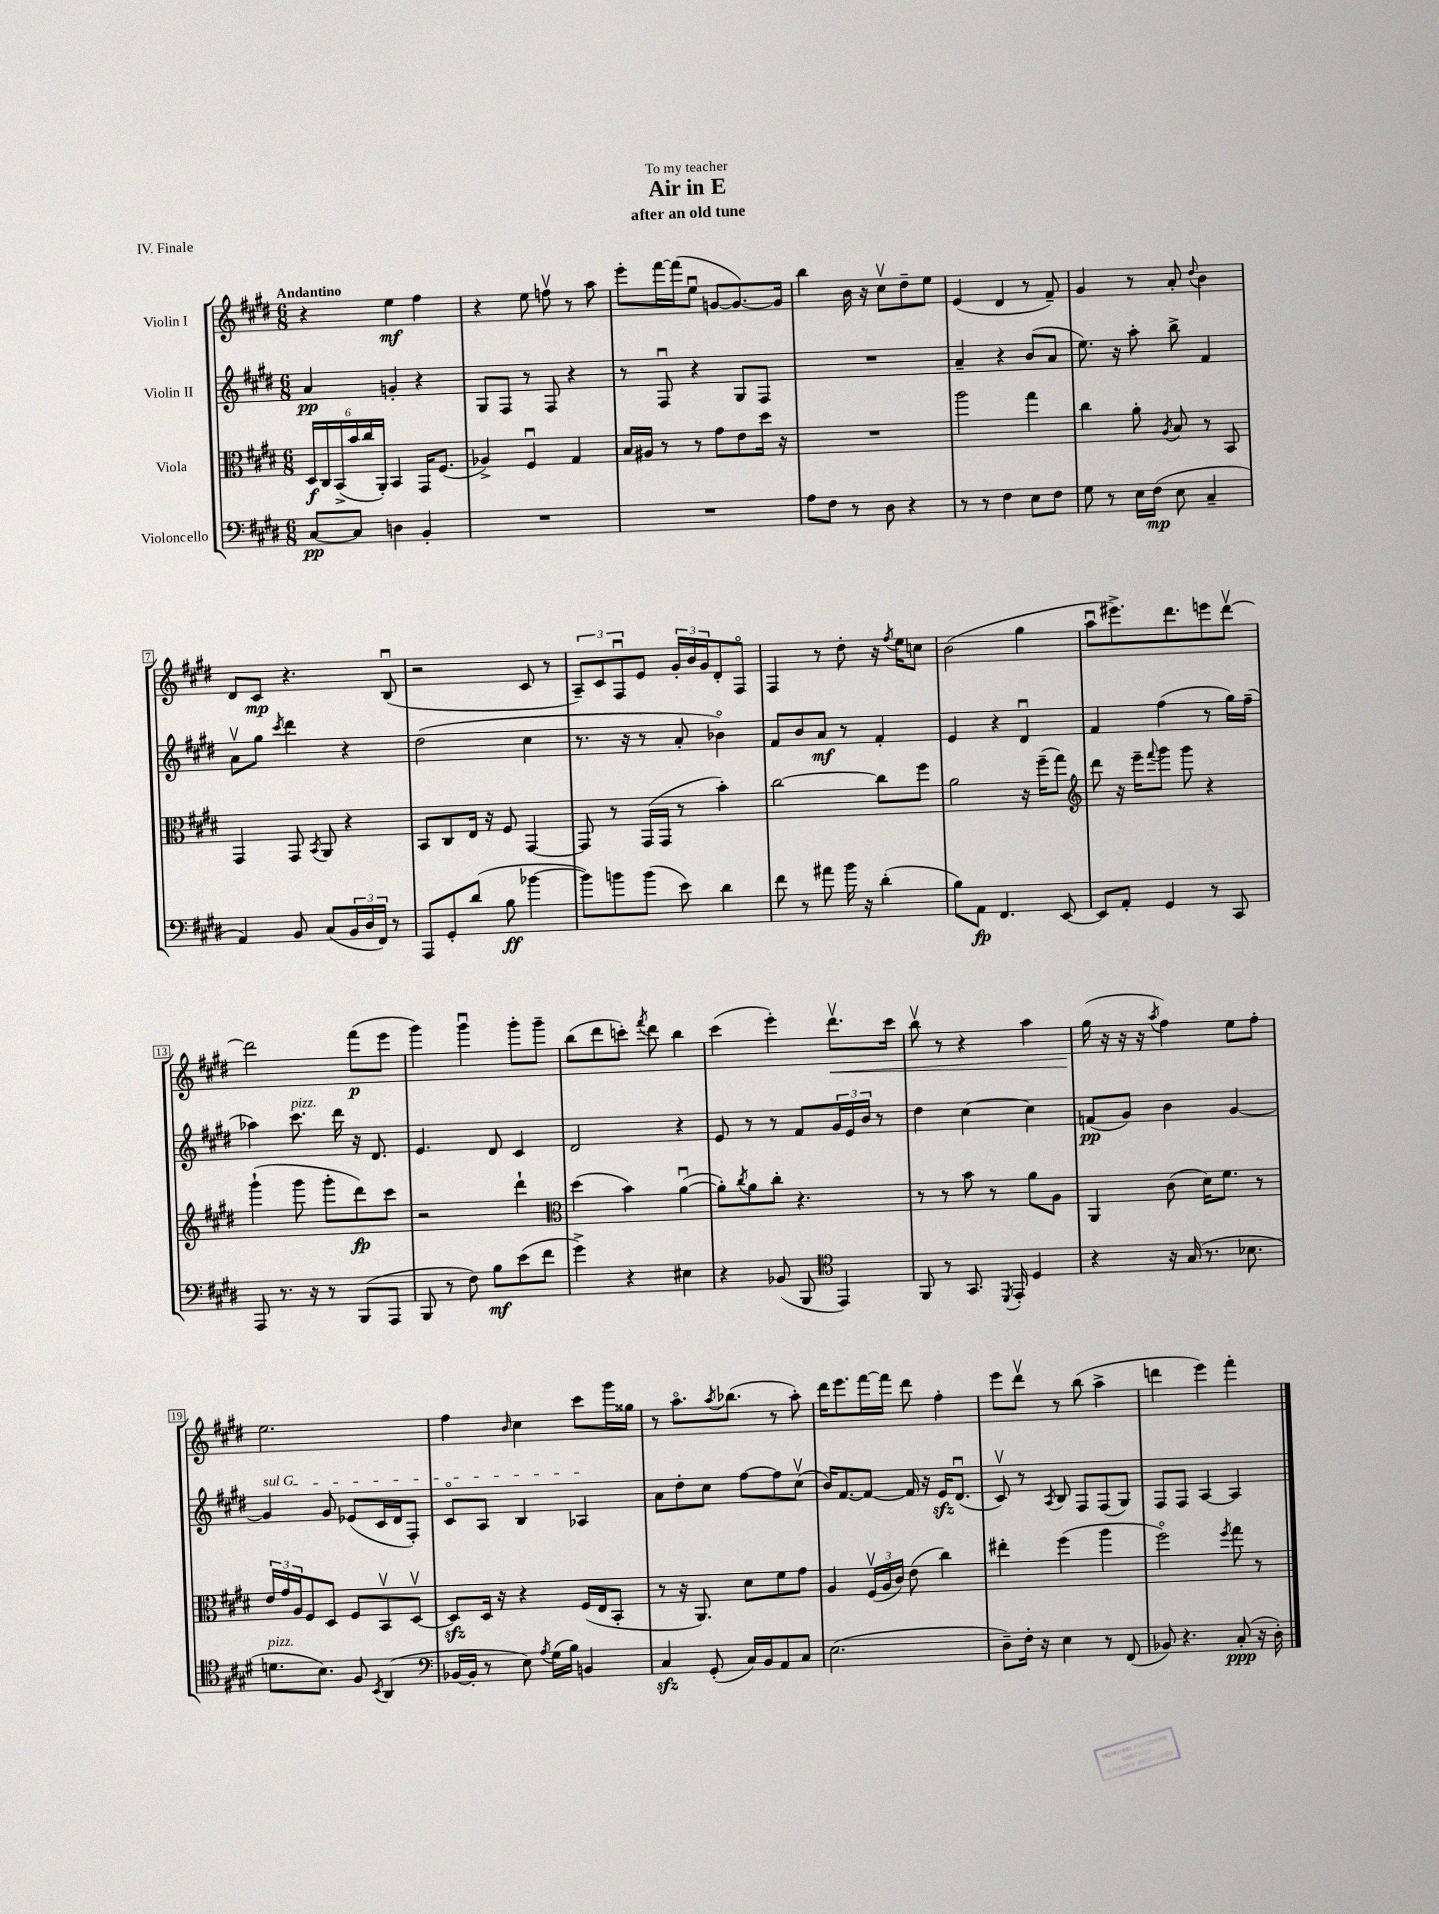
\header { title = "Air in E" subtitle = "after an old tune" dedication = "To my teacher" piece = "IV. Finale" }
<<
\new StaffGroup <<
\new Staff = "s0" \with { instrumentName = "Violin I" } {
    \clef treble \key e \major \numericTimeSignature \time 6/8 \tempo "Andantino"
    r4 e''4\mf fis''4 |
    r4 e''8 f''8\upbow r8 a''8 |
    e'''8-. fis'''16~ fis'''16( e''8\downbow g'8~ g'8.~) g'16 |
    b''4 b'16 r16 cis''8\upbow dis''8-- e''8 |
    e'4( dis'4 r8 fis'8--) |
    gis'4 r8 a'8-. \appoggiatura { dis''8 } b'4 |
    dis'8 cis'8\mp r4. b8\downbow( |
    r2 cis'8 r8 |
    \tuplet 3/2 { a8--) cis'8 fis8\downbow } e'8 \tuplet 3/2 { gis'16-. b'16 gis'16 } dis'8-. fis8\flageolet |
    fis4 r8 dis''8-. r16 \acciaccatura { fis''8 } e''16 c''8 |
    b'2( gis''4 |
    a''8\downbow eis'''8.->) dis'''8. e'''8 dis'''8~\upbow |
    dis'''2 fis'''8\p( e'''8 |
    gis'''4) gis'''4\downbow gis'''8-. gis'''8-- |
    b''8( dis'''8 c'''8-.) \acciaccatura { fis'''8 } dis'''8 b''4 |
    cis'''4( e'''4-.) dis'''8.\upbow\< cis'''16 |
    b''8\upbow r8 r4 a''4 |
    gis''16\!( r16 r16 r16 \acciaccatura { a''8 } fis''4) e''8 fis''8-. |
    e''2. |
    fis''4 \grace { b'16 } cis''4 cis'''8 gis'''16 gisis''16 |
    r8 a''8.\flageolet \acciaccatura { a''8 } bes''8.( r8 a''8-.) |
    dis'''16 e'''8. fis'''16~ fis'''16 dis'''8 fis''4-. |
    e'''8 dis'''8\upbow r8 b''8( a''4-> |
    d'''4 e'''4) fis'''4-. \bar "|." |
}
\new Staff = "s1" \with { instrumentName = "Violin II" } {
    \clef treble \key e \major \numericTimeSignature \time 6/8
    a'4\pp g'4-. r4 |
    gis8 fis8 r8 fis8 r4 |
    r8 fis8\downbow r4 gis8 fis8 |
    R2. |
    a'4-- r4 b'8( a'8 |
    e''8.) r16 a''8-. b''8-> fis'4 |
    a'8\upbow gis''8 \acciaccatura { cis'''8 } dis'''4 r4 |
    dis''2( cis''4 |
    r8. r16 r8 a'8-. bes'4\flageolet) |
    fis'8 b'8 a'8\mf r8 fis'4-. |
    e'4 r4 dis'4\downbow |
    fis'4 fis''4( r8 gis''16) fis''16--( |
    aes''4) cis'''8.^\markup { \italic "pizz." } dis'''16 r16 dis'8. |
    e'4. dis'8 cis'4 |
    dis'2 r4 |
    e'8 r8 r8 fis'8 \tuplet 3/2 { gis'16 e'16 b'16 } r8 |
    dis''4 cis''4~ cis''4 |
    f'8\pp( gis'8) b'4 gis'4~ |
    \once \override TextSpanner.bound-details.left.text = \markup { \italic "sul G" } gis'4\startTextSpan gis'8 ees'8( cis'16 dis'16 fis8-.) |
    cis'8\flageolet a8 b4 aes4\stopTextSpan |
    a'8 dis''8-. cis''8 fis''8~ fis''8 cis''8\upbow( |
    b'16) fis'8.~ fis'8~ fis'16 r16 e'16\sfz dis'8.\downbow( |
    cis'8\upbow) r8 \acciaccatura { a8 } b8 fis8 fis8( gis8) |
    fis8 fis8 a4~ a4 \bar "|." |
}
\new Staff = "s2" \with { instrumentName = "Viola" } {
    \clef alto \key e \major \numericTimeSignature \time 6/8
    \tuplet 6/4 { dis16\f cis16 b,16->( b'16 cis''16 a,16-.) } b,4 gis,16 fis8.( |
    aes4->) fis4\downbow gis4 |
    b16 ais16 r8 r8 gis'8 e'8 dis''16 r16 |
    R2. |
    a''2 gis''4 |
    cis''4 a'8-. \acciaccatura { a8 } b8 r8 b,8 |
    gis,4 gis,8 \acciaccatura { b,8 } a,8 r4 |
    b,8 cis8 e16 r16 fis8 gis,4~ |
    gis,8 r8 gis,16( gis,16 r8 b'4-.) |
    cis''2~ cis''8 fis''8 |
    a'2 r16 fis''16--( gis''8) |
    \clef treble dis'''8 r16 e'''16-- \appoggiatura { fis'''8 } gis'''8 gis'''8 r4 |
    gis'''4-!( gis'''8 gis'''8-. dis'''8\fp) cis'''8 |
    r2 dis'''4-! |
    \clef alto dis''4( b'4) a'4~\downbow( |
    a'8-.) \acciaccatura { cis''8 } a'8 cis''8-. r4. |
    r8 r8 b'8 r8 a'8 a8 |
    a,4 cis'8( dis'16) fis'8. r8 |
    \tuplet 3/2 { e'16 gis'16 a16 } fis8 dis8 fis8 b,8\upbow dis8~\upbow |
    dis8\sfz dis16 r16 r4 fis16( e16 b,8-. |
    r8 r16 a,8.) dis'8 fis'8 gis'8 |
    a4 \tuplet 3/2 { fis16\upbow( a16 cis'16) } e'8( cis''4) |
    eis''4-. fis''4( a''4 |
    fis''2\flageolet) \acciaccatura { fis''8 } gis''8 r8 \bar "|." |
}
\new Staff = "s3" \with { instrumentName = "Violoncello" } {
    \clef bass \key e \major \numericTimeSignature \time 6/8
    cis8~\pp cis8 d4 b,4-. |
    R2. |
    R2. |
    a8 fis8 r8 dis8 r4 |
    r8 r8 fis4 e8 fis8 |
    gis8 r8 e16 fis16\mp( e8 cis4-- |
    a,4) b,8 cis8( \tuplet 3/2 { b,16 dis16 fis,16) } r8 |
    a,,8 gis,8-. dis'8( b8\ff bes'4~ |
    bes'8) b'8 b'8( e'8) dis'4 |
    fis'8 r8 ais'8 b'16 r16 dis'4-.( |
    b8) a,8\fp fis,4. e,8~ |
    e,8 a,8-. gis,4 r8 cis,8 |
    a,,8 r8. r16 r8 b,,8( a,,8 |
    b,,8 r8 fis8) b8\mf e'8( fis'8 |
    gis'4->) r4 eis4 |
    r4 bes,8( b,,8 \clef tenor e,4) |
    fis,8 r8 gis,8. \acciaccatura { dis,8 } e,16-. dis4 |
    r4 r16 gis16( r8. bes8. |
    d'8.^\markup { \italic "pizz." } b8.) fis8 \acciaccatura { b,8 } a,4( |
    \clef bass bes,16~ bes,16-. r8 e8) \acciaccatura { a8 } gis16( b16) b,4 |
    cis4\sfz gis,8-.( cis16) b,16 a,8 cis8 |
    e2.( |
    dis8--) fis16-. r16 e4 r8 fis,8( |
    bes,8) r4. cis8-.\ppp( r16 dis16-.) \bar "|." |
}
>>
>>
\layout { \context { \Score \override BarNumber.stencil = #(make-stencil-boxer 0.1 0.3 ly:text-interface::print) } }
